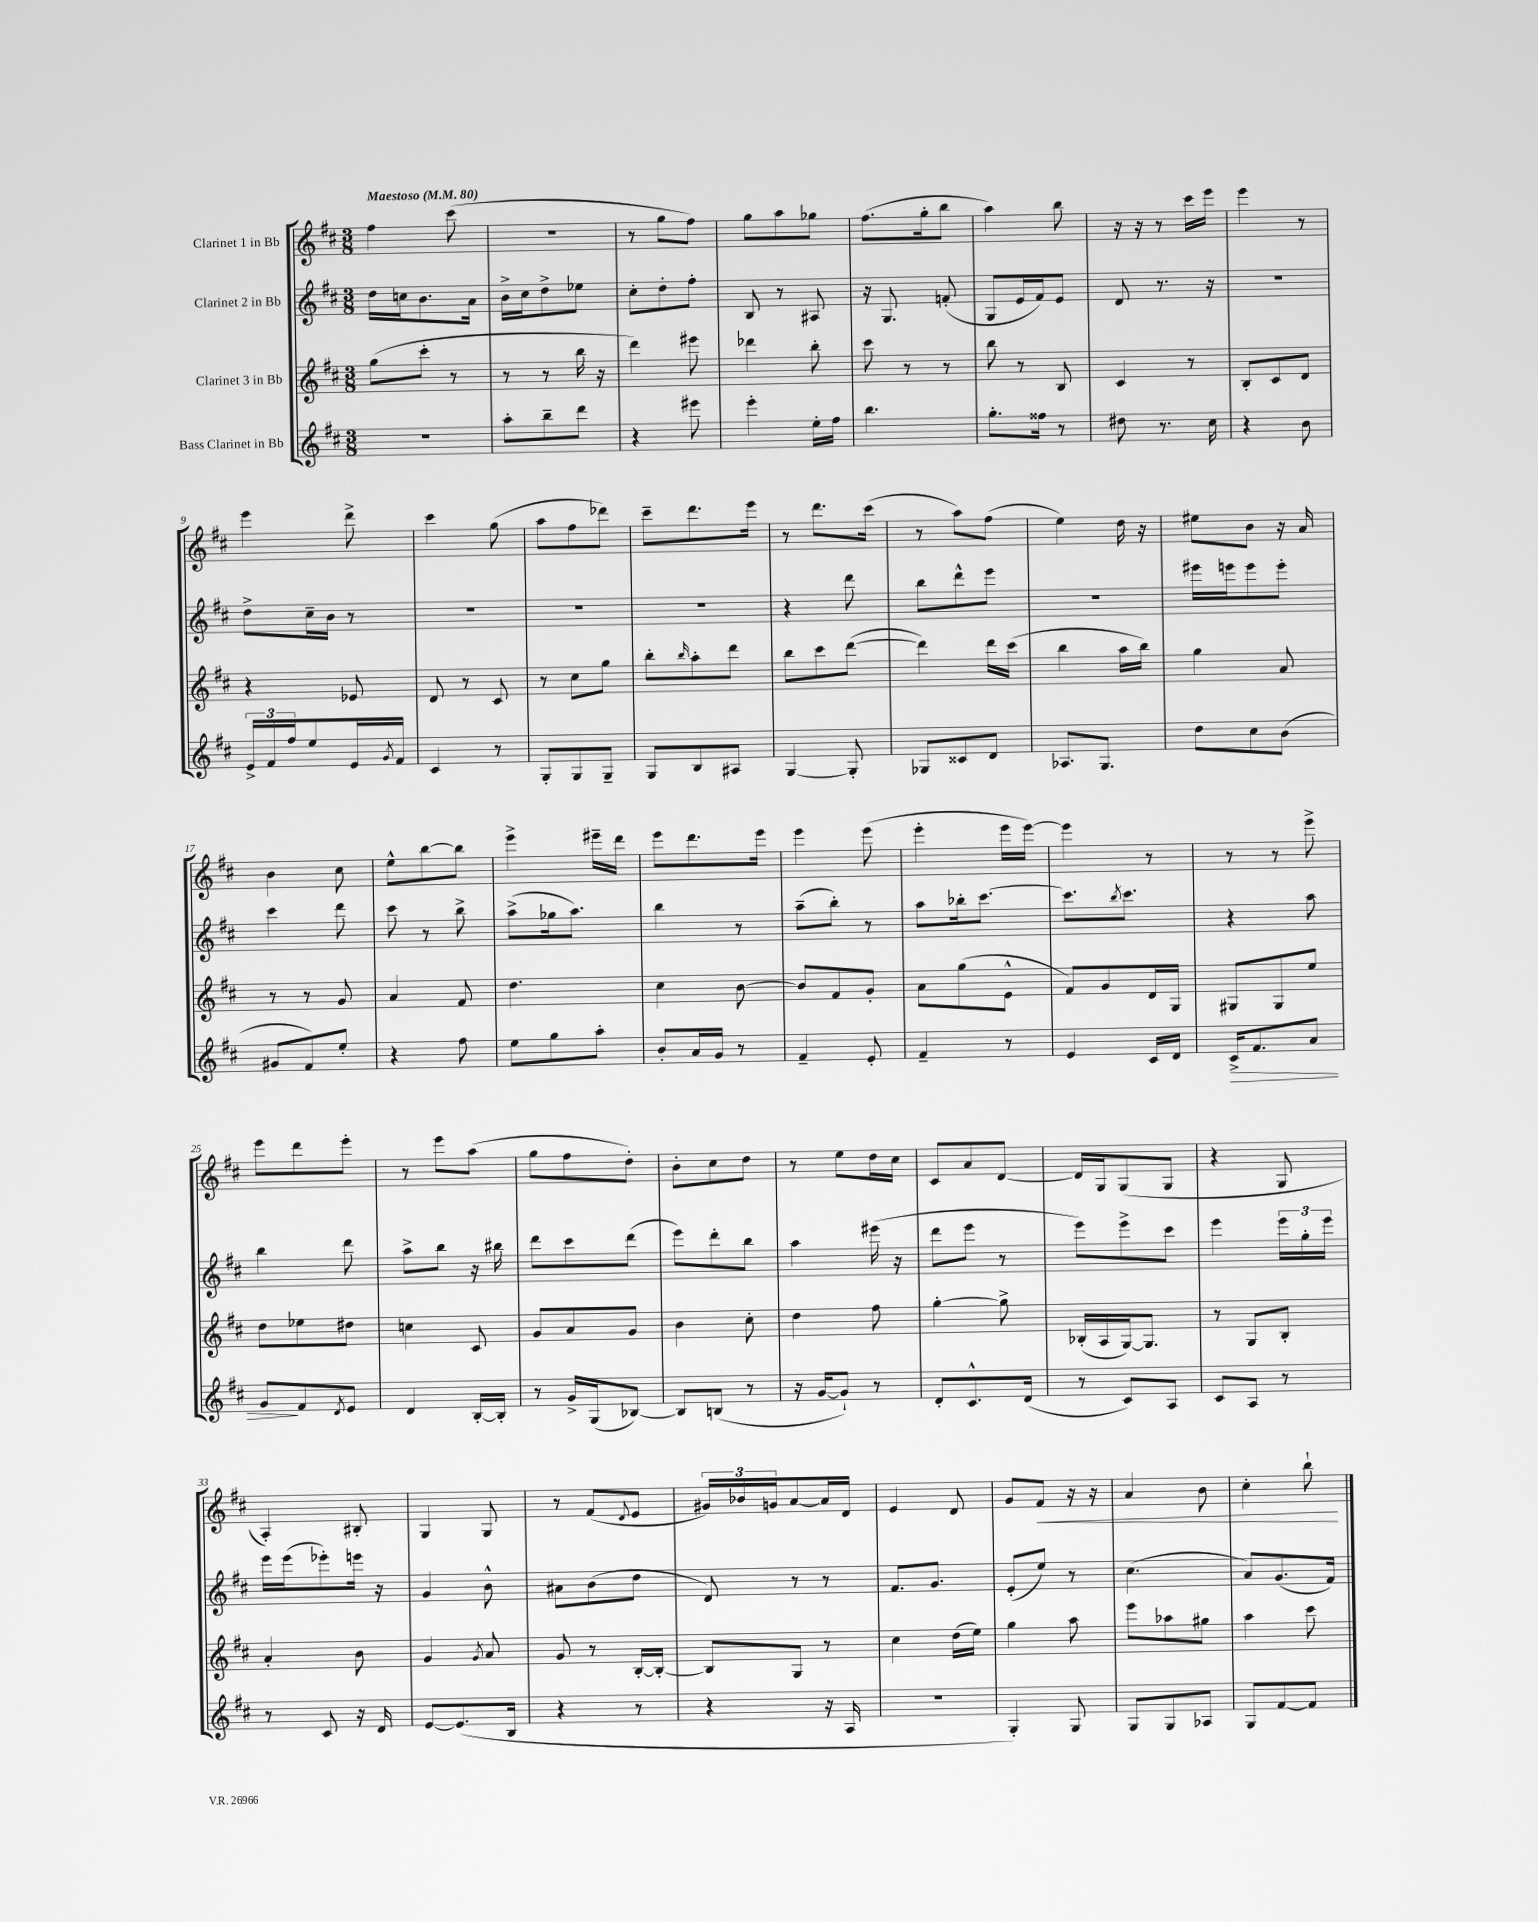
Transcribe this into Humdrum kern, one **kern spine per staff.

**kern	**kern	**kern	**kern
*staff4	*staff3	*staff2	*staff1
*clefG2	*clefG2	*clefG2	*clefG2
*k[f#c#]	*k[f#c#]	*k[f#c#]	*k[f#c#]
*M3/8	*M3/8	*M3/8	*M3/8
*MM80	*MM80	*MM80	*MM80
4.r	(8gg	16dd	4ff#
.	.	16cc	.
.	8ccc#'	8.b	.
.	8r	.	(8ccc#
.	.	16a	.
=	=	=	=
8aa'	8r	16b^	4.r
.	.	16cc#	.
8bb~	8r	8dd^	.
8ddd	16bb	8ee-	.
.	16r	.	.
=	=	=	=
4r	4ddd)	8cc#'	8r
.	.	8dd'	8gg
8eee#	8eee#	8ff#'	8ff#)
=	=	=	=
4eee'	4ddd-	8B	8gg
.	.	8r	8aa
16ee'	8bb'	8A#	8gg-
16ff#	.	.	.
=	=	=	=
4.bb	8ccc#	16r	(8.ff#
.	.	8.G	.
.	8r	.	.
.	.	.	16gg'
.	8r	(8f'	8bb
=	=	=	=
8.gg'	8bb	8G	4aa)
.	8r	16e	.
16ff##	.	16f#)	.
8r	8B	8e	8bb
=	=	=	=
8dd#	4c#	8d	16r
.	.	.	16r
8.r	.	8.r	8r
.	8r	.	16ccc#
16cc#	.	16r	16eee
=	=	=	=
4r	8B'	4.r	4eee
.	8c#	.	.
8b	8d	.	8r
=	=	=	=
24e^	4r	8dd^	4eee
24f#	.	.	.
24ff#	.	.	.
8ee	.	16cc#~	.
.	.	16b	.
16e	8e-	8r	8ddd^
8qg	.	.	.
16f#	.	.	.
=	=	=	=
4c#	8d	4.r	4ccc#
.	8r	.	.
8r	8c#	.	(8gg
=	=	=	=
8G'	8r	4.r	8aa
8G	8cc#	.	8ff#
8G~	8gg	.	8ddd-)
=	=	=	=
8G	8bb'	4.r	8ccc#~
.	16qqbb	.	.
8B	8aa'	.	8.ddd
8A#	8ddd	.	.
.	.	.	16eee
=	=	=	=
[4G	8bb	4r	8r
.	8ccc#	.	8.ddd
8G']	([8ddd	8ddd	.
.	.	.	(16ccc#
=	=	=	=
8G-	4ddd])	8bb	8r
8c##	.	8ddd^^	8aa)
8d	16ddd	8eee	(8ff#
.	(16ccc#	.	.
=	=	=	=
8.A-	4bb	4.r	4ee)
8.G	.	.	.
.	16aa	.	16dd
.	16bb)	.	16r
=	=	=	=
8dd	4gg	16eee#	8ee#
.	.	16eee	.
8cc#	.	8eee	8b
(8b	8a	8eee'	16r
.	.	.	16a
=	=	=	=
8g#	8r	4ccc#	4b
8f#)	8r	.	.
8ee'	8g	8ddd	8cc#
=	=	=	=
4r	4a	8ccc#	8ee^^
.	.	8r	[8bb
8ff#	8f#	8bb^	8bb]
=	=	=	=
8ee	4.dd	(8aa^	4eee^
8gg	.	16gg-	.
.	.	8.aa)	.
8aa'	.	.	16eee#~
.	.	.	16ddd
=	=	=	=
8b'	4cc#	4bb	8eee
16a	.	.	8.ddd
16g	.	.	.
8r	[8b	8r	.
.	.	.	16eee
=	=	=	=
4f#~	8b]	(8aa~	4eee
.	8f#	8bb')	.
8e'	8g'	8r	(8eee
=	=	=	=
4f#~	8a	8aa	4eee'
.	(8gg	16bb-'	.
.	.	[8.ccc#	.
8r	8e^^	.	16eee
.	.	.	[16eee)
=	=	=	=
4e	8f#)	8.ccc#]	4eee]
.	8g	.	.
.	.	8qbb	.
.	.	8.ccc#	.
16c#	16d	.	8r
16d	16G	.	.
=	=	=	=
16c#^	8G#	4r	8r
8.f#	.	.	.
.	8G#	.	8r
8a	8ee	8aa	8eee^
=	=	=	=
8g	8dd	4bb	8eee
8f#	8ee-	.	8ddd
8qd	.	.	.
8e	8dd#	8ddd	8eee'
=	=	=	=
4d	4cc	8aa^	8r
.	.	8bb	8eee
[16B'	8c#	16r	(8aa
16B']	.	16bb#	.
=	=	=	=
8r	8g	8ddd	8gg
16g^	8a	8ccc#	8ff#
(16G	.	.	.
[8B-)	8g	(8ddd	8dd')
=	=	=	=
8B-]	4b	8eee)	8b'
(8B	.	8ddd'	8cc#
8r	8cc#'	8bb	8dd
=	=	=	=
16r	4dd	4aa	8r
[16g	.	.	.
8g`])	.	.	8ee
8r	8ff#	(16eee#	16dd
.	.	16r	16cc#
=	=	=	=
8d'	[4gg'	8ddd	8c#
8.c#^^	.	8eee	8a
.	8gg^]	8r	[8d
(16d	.	.	.
=	=	=	=
8r	(16B-'	8eee)	16d]
.	16A	.	16G
8c#)	[16G)	8eee^	(8G
.	8.G]	.	.
8A	.	8ccc#	8G
=	=	=	=
8c#	8r	4eee	4r
8A	8G	.	.
8r	8B'	24eee	8G
.	.	24gg'	.
.	.	24eee	.
=	=	=	=
8r	4a'	16eee	4A')
.	.	(16eee	.
8c#	.	8eee-')	.
16r	8b	16eee	8B#'
16d	.	16r	.
=	=	=	=
[8e	4g	4g	4G
(8.e]	.	.	.
.	8qg	.	.
.	8a	8b^^	8G
16B	.	.	.
=	=	=	=
4r	8g	8a#	8r
.	8r	(8b	(8f#
.	.	.	8qqd
8r	[16B'	8dd	8e
.	16B'_	.	.
=	=	=	=
4r	8B]	8d)	24g#)
.	.	.	24b-
.	.	.	24g
.	8G	8r	[8a
16r	8r	8r	16a]
16A	.	.	16d
=	=	=	=
4.r	4cc#	8.f#	4e
.	.	8.g	.
.	(16dd	.	8d
.	16ee)	.	.
=	=	=	=
4G')	4gg	(8e'	8g
.	.	8ee)	8f#
8G	8aa	8r	16r
.	.	.	16r
=	=	=	=
8G	8eee	(4.cc#	4a
8G	8aa-	.	.
8A-	8gg#	.	8b
=	=	=	=
8G	4aa	8a)	4cc#'
[8f#	.	(8.g	.
8f#]	8ccc#	.	8bb`
.	.	16f#)	.
==	==	==	==
*-	*-	*-	*-
